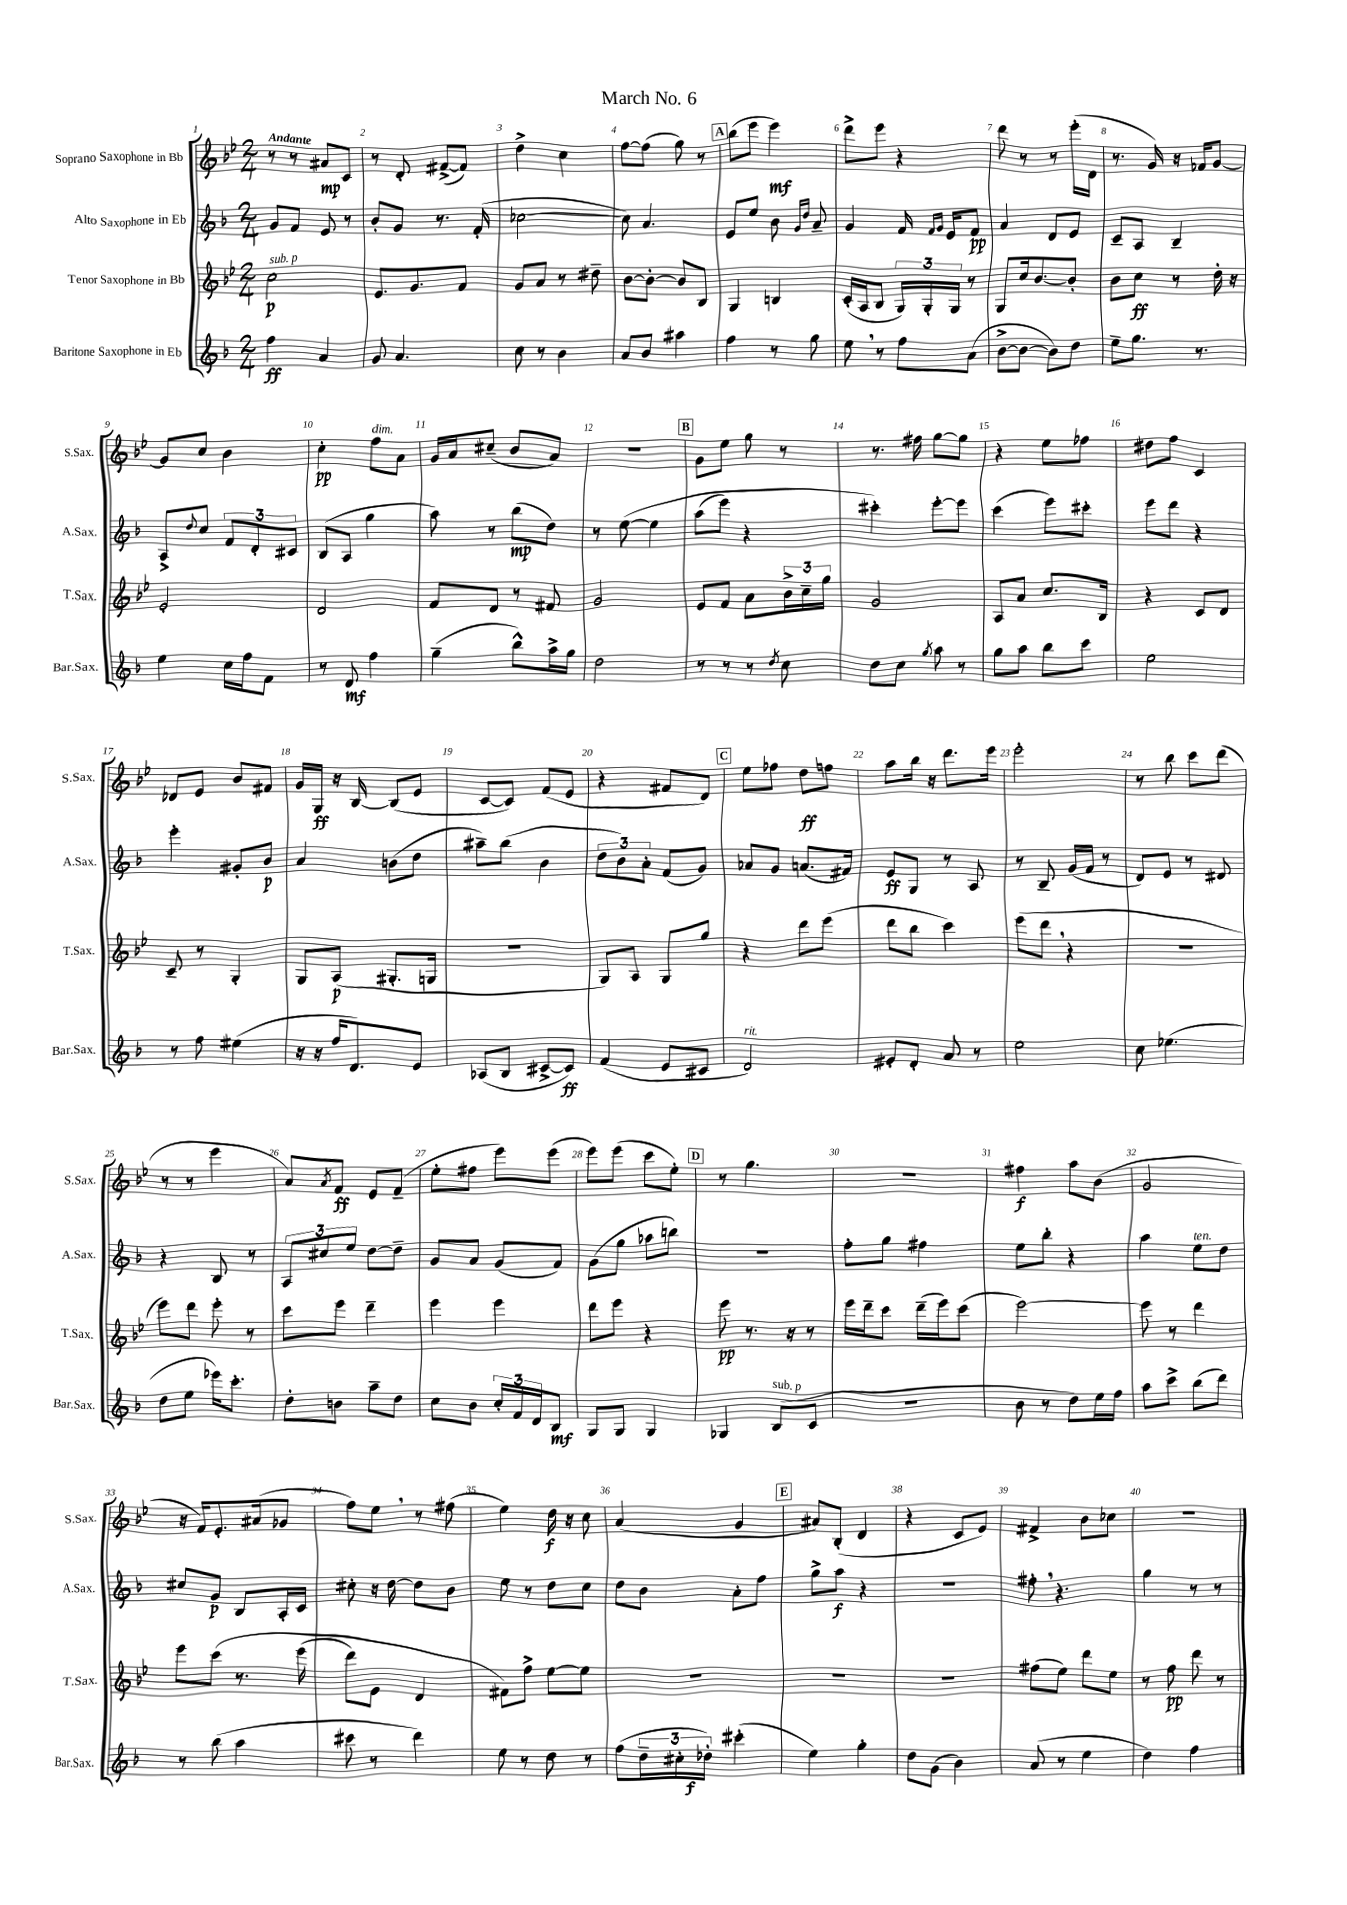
\header { title = "March No. 6" }
<<
\new StaffGroup <<
\new Staff = "s0" \with { instrumentName = "Soprano Saxophone in Bb" shortInstrumentName = "S.Sax." } {
    \clef treble \key bes \major \numericTimeSignature \time 2/4 \tempo "Andante"
    r8 r8 ais'8\mp c'8 |
    r8 d'8-. fis'8~->( fis'8) |
    d''4-> c''4 |
    f''8~ f''8( g''8) r8 |
    \mark \markup { \box "A" } bes''8( ees'''8 ees'''4\mf) |
    d'''8-> ees'''8 r4 |
    d'''8 r8 r8 ees'''16-.( d'16 |
    r8. g'16) r16 fes'16 g'8~ |
    g'8 c''8 bes'4 |
    c''4-.\pp f''8^\markup { \italic "dim." } a'8 |
    g'16 a'16 cis''8--( bes'8 a'8) |
    r2 |
    \mark \markup { \box "B" } g'8 ees''8 g''8 r8 |
    r8. fis''16 g''8~ g''8 |
    r4 ees''8 fes''8 |
    dis''8 f''8 c'4 |
    des'8 ees'8 bes'8 fis'8 |
    g'16 g16\ff r16 bes16~ bes8( ees'8 |
    c'8~ c'8) f'8( ees'8 |
    r4 fis'8 d'8) |
    \mark \markup { \box "C" } ees''8 fes''8 d''8\ff f''8 |
    a''8 bes''16 r16 d'''8. ees'''16 |
    ees'''2-. |
    r8 bes''8 c'''8 d'''8( |
    r8 r8 ees'''4 |
    a'8) \acciaccatura { a'8 } f'8\ff ees'8 f'8--( |
    ees''8-. fis''8 ees'''8) ees'''8( |
    ees'''8) ees'''8( c'''8 ees''8-.) |
    \mark \markup { \box "D" } r8 g''4. |
    r2 |
    fis''4\f a''8 bes'8( |
    g'2 |
    r16 f'16) ees'8.-. ais'16( ges'8 |
    f''8) ees''8 \breathe r8 fis''8( |
    ees''4) d''16\f r16 c''8 |
    a'4( g'4 |
    \mark \markup { \box "E" } ais'8) bes8-.( d'4 |
    r4 c'8 ees'8) |
    fis'4-> bes'8 ces''8 |
    R2 \bar "|." |
}
\new Staff = "s1" \with { instrumentName = "Alto Saxophone in Eb" shortInstrumentName = "A.Sax." } {
    \clef treble \key f \major \numericTimeSignature \time 2/4
    g'8 f'8 e'8 r8 |
    bes'8-. g'8 r8. f'16-.( |
    ces''2~ |
    ces''8) a'4. |
    \mark \markup { \box "A" } e'8 e''8 bes'8 \grace { g'16 d''16 } a'8-- |
    g'4 f'16 \grace { f'16 g'16 } e'16 f'8\pp |
    a'4 d'8 e'8 |
    c'8-- a8 bes4-- |
    a8-> \appoggiatura { d''8 } c''8 \tuplet 3/2 { f'8 d'8-. cis'8 } |
    bes8( a8 g''4 |
    a''8) r8 bes''8\mp( d''8) |
    r8 e''8~\( e''4 |
    \mark \markup { \box "B" } a''8( e'''8) r4 |
    cis'''4-.\) e'''8~-. e'''8 |
    c'''4( e'''8) cis'''8-. |
    e'''8 d'''8 r4 |
    e'''4-. gis'8-. bes'8\p |
    a'4 b'8( d''8 |
    ais''8--) bes''8( bes'4 |
    \tuplet 3/2 { d''8 bes'8) a'8-. } f'8( g'8) |
    \mark \markup { \box "C" } aes'8 g'8 a'8.( fis'16) |
    e'8\ff g8 r8 a8 |
    r8 bes8-- g'16( f'16 r8 |
    d'8) e'8 r8 dis'8 |
    r4 bes8 r8 |
    \tuplet 3/2 { a8 cis''8 e''8 } d''8~ d''8-- |
    g'8 a'8 g'8( f'8) |
    g'8( g''8 aes''8 b''8) |
    \mark \markup { \box "D" } r2 |
    f''8-. g''8 fis''4 |
    e''8 bes''8-. r4 |
    a''4 e''8^\markup { \italic "ten." } d''8 |
    cis''8 g'8\p bes8 a16-. c'16 |
    cis''8-. r16 d''16~ d''8 bes'8 |
    e''8 r8 d''8 c''8 |
    d''8 bes'8 a'8-. f''8 |
    \mark \markup { \box "E" } g''8-> a''8\f r4 |
    R2 |
    fis''8-. \breathe r4. |
    g''4 r8 r8 \bar "|." |
}
\new Staff = "s2" \with { instrumentName = "Tenor Saxophone in Bb" shortInstrumentName = "T.Sax." } {
    \clef treble \key bes \major \numericTimeSignature \time 2/4
    c''2\p^\markup { \italic "sub. p" } |
    ees'8. g'8. f'8 |
    g'8 a'8 r8 dis''8-- |
    bes'8~ bes'8~-. bes'8 bes8 |
    \mark \markup { \box "A" } g4 b4 |
    c'16-.( a16 bes8 \tuplet 3/2 { g16) g16-. g16 } r8 |
    g8 c''16 bes'8.~ bes'8-. |
    bes'8 c''8\ff r8 d''16-. r16 |
    ees'2-. |
    d'2 |
    f'8 d'8 r8 fis'8 |
    g'2 |
    \mark \markup { \box "B" } ees'8 f'8 a'8 \tuplet 3/2 { bes'16-> c''16-- g''16 } |
    g'2 |
    a8 a'8 c''8. bes16 |
    r4 c'8 d'8 |
    c'8-- r8 g4-. |
    g8 a8\p( gis8.-. g16 |
    r2 |
    g8) a8 g8 g''8 |
    \mark \markup { \box "C" } r4 d'''8 ees'''8( |
    d'''8 bes''8 c'''4) |
    ees'''8( d'''8 \breathe r4 |
    R2 |
    ees'''8) d'''8 ees'''8-. r8 |
    c'''8 ees'''8 d'''4-- |
    ees'''4 ees'''4 |
    d'''8 ees'''8 r4 |
    \mark \markup { \box "D" } ees'''8\pp r8. r16 r8 |
    ees'''16 d'''16-- c'''8 d'''16--( ees'''16) c'''8( |
    ees'''2~) |
    ees'''8 r8 d'''4 |
    ees'''8 c'''8\( r8. ees'''16( |
    d'''8) ees'8 d'4 |
    fis'8\) f''8-> ees''8~ ees''8 |
    R2 |
    \mark \markup { \box "E" } R2 |
    R2 |
    fis''8( ees''8) d'''8 ees''8 |
    r8 f''8\pp d'''8 r8 \bar "|." |
}
\new Staff = "s3" \with { instrumentName = "Baritone Saxophone in Eb" shortInstrumentName = "Bar.Sax." } {
    \clef treble \key f \major \numericTimeSignature \time 2/4
    f''4\ff a'4 |
    g'8 a'4. |
    c''8 r8 bes'4 |
    a'8 bes'8 ais''4 |
    \mark \markup { \box "A" } f''4 r8 g''8 |
    e''8 \breathe r8 f''8 a'8( |
    bes'8~-> bes'8~ bes'8) d''8 |
    e''8-- g''8. r8. |
    e''4 c''16 f''16 f'8 |
    r8 d'8\mf f''4 |
    g''4--( bes''8-^) a''16-> g''16 |
    d''2 |
    \mark \markup { \box "B" } r8 r8 r8 \acciaccatura { d''8 } c''8 |
    d''8 c''8 \acciaccatura { g''8 } a''8 r8 |
    g''8 a''8 bes''8 c'''8 |
    e''2 |
    r8 f''8 eis''4( |
    r16 r16 f''16 d'8.) e'8 |
    aes8( bes8 cis'8~-> cis'8\ff) |
    f'4( e'8 cis'8 |
    \mark \markup { \box "C" } d'2^\markup { \italic "rit." }) |
    eis'8-. d'8-. a'8 r8 |
    e''2 |
    c''8 ees''4.( |
    d''8 e''8 ees'''16) c'''8.-. |
    d''8-. b'8 a''8-- d''8 |
    c''8 bes'8 \tuplet 3/2 { c''16-. f'16 d'16 } bes8\mf |
    g8 g8 g4 |
    \mark \markup { \box "D" } ges4 bes8^\markup { \italic "sub. p" }( c'8 |
    R2 |
    bes'8 r8 d''8) e''16 f''16 |
    a''8 c'''8-> bes''8( d'''8) |
    r8 bes''8( a''4 |
    cis'''8 r8 d'''4) |
    e''8 r8 d''8 r8 |
    f''8( \tuplet 3/2 { d''16-- cis''16-. des''16-.\f) } cis'''4-.( |
    \mark \markup { \box "E" } e''4) g''4-. |
    d''8 g'8( bes'4) |
    a'8( r8 e''4 |
    d''4) f''4 \bar "|." |
}
>>
>>
\layout { \context { \Score \override BarNumber.break-visibility = ##(#f #t #t) barNumberVisibility = #all-bar-numbers-visible } }
